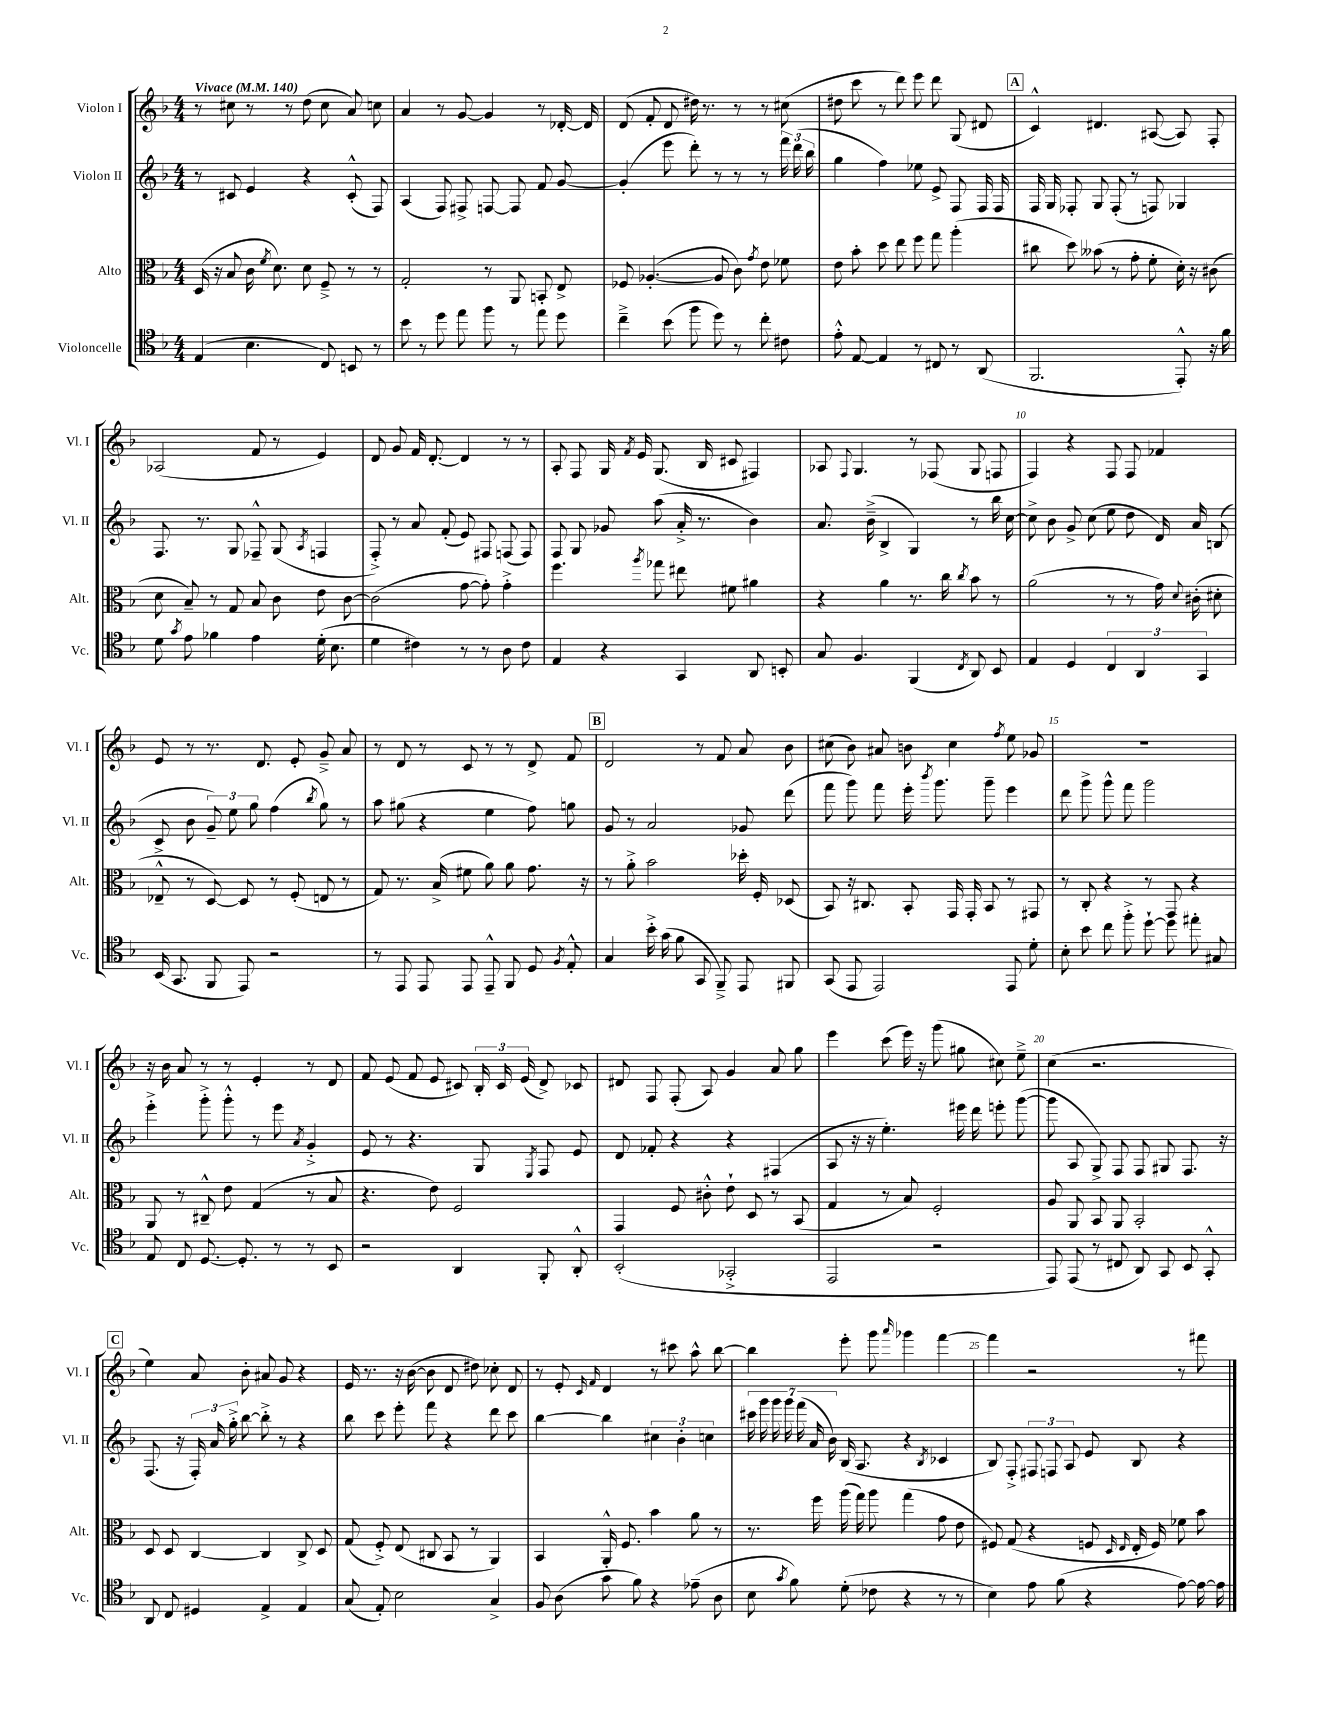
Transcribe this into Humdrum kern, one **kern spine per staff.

**kern	**kern	**kern	**kern
*part4	*part3	*part2	*part1
*staff4	*staff3	*staff2	*staff1
*I"Violoncelle	*I"Alto	*I"Violon II	*I"Violon I
*I'Vc.	*I'Alt.	*I'Vl. II	*I'Vl. I
*clefC4	*clefC3	*clefG2	*clefG2
*k[b-]	*k[b-]	*k[b-]	*k[b-]
*M4/4	*M4/4	*M4/4	*M4/4
*MM140	*MM140	*MM140	*MM140
=1	=1	=1	=1
!	!	!	!LO:TX:a:B:t=Vivace
(4E/	(16D/	8r	8r
.	16r	.	.
.	8B-/	8c#X/	8cc#X\
4.B-\	16c\	4e/	8r
.	8qf/	.	.
.	8.d\)	.	.
.	.	.	8r
.	8d\	4r	(8dd\
8C/)	8F~^/	.	8cc#\
8BBn/	8r	(8c#'^^/	8a/)
8r	8r	8F/)	8ccn\
=2	=2	=2	=2
8b-\	2G'/	(4A/	4a/
8r	.	.	.
8dd\	.	8F/)	8r
8ee\	.	8F#X^/	[8g/
8ff\	8r	[8Fn/	4g/]
8r	8AA/	8F/]	.
8ee\	8BBn'/	8f/	8r
8dd\	8E^/	[8g/	[16d-X'/
.	.	.	16d-/]
=3	=3	=3	=3
4cc~^\	8F-X/	(4g'/]	(8d/
.	([4.A-X'/	.	8f'/
(8b-\	.	8eee\	8d/
8ff\	.	8ddd'\)	16dd#X\)
.	.	.	8.r
8dd\)	8A-/]	8r	.
8r	8c\)	8r	8r
.	8qg/	.	.
8cc'\	8e\	8r	8r
8c#X\	8f-X\	24fff\	(8cc#X\
.	.	(24ddd\	.
.	.	24bb-\	.
=4	=4	=4	=4
8e'^^\	8e\	4gg\	8dd#X\
[8E/	8b-'\	.	8ccc\
4E/]	8dd\	4ff\)	8r
.	8ee\	.	8ddd\)
8r	8ff\	8ee-X\	8eee\
8C#X/	8gg\	8e^/	8ddd\
8r	(4aa'\	8F/	(8G/
(8AA/	.	16F/	8d#X/
.	.	16F/	.
!!LO:REH:place=s1:t=A
=5	=5	=5	=5
2.FF/	8cc#X\	16F/	4c^^/)
.	.	16G/	.
.	8dd\)	8F-X'/	.
.	(8b--X\	8G/	4.d#X/
.	8r	(8F-'/	.
.	8g'\	8r	.
.	8f'\	8Fn/)	([8A#X/
8EE'^^/)	16d'\)	4G-X/	8A#/])
.	16r	.	.
16r	(8c#X\	.	8F'/
16f\	.	.	.
!!LO:LB:g=z
=6	=6	=6	=6
8d\	8d\	8.F/	(2A-X/
8qg/	.	.	.
8e\	8B-~/)	.	.
.	.	8.r	.
4f-X\	8r	.	.
.	8G/	8G/	.
4e\	8B-/	8F-X~^^/	8f/
.	8c\	(8G/	8r
.	.	8qA/	.
(16d'\	8e\	4Fn/	4e/)
8.B-\	.	.	.
.	[8c\	.	.
=7	=7	=7	=7
4d\	(2c\]	8F'^/)	8d/
.	.	8r	8g/
4c#X\)	.	8a/	16f/
.	.	.	[8.d'/
.	.	(8f'/	.
8r	[8g\	8e/)	4d/]
8r	8g'\])	8F#X/	.
8A\	4g'^\	(8Fn/	8r
8c#\	.	8F/)	8r
=8	=8	=8	=8
4E/	4.ff\	8F/	8A'/
.	.	8G/	8F/
4r	.	8g-X/	16G/
.	.	.	8qf/
.	.	.	16e/
.	8qaa/	.	.
.	8gg-X\	(8aa\	(8.G/
4GG/	8ee#X\	16a'^/	.
.	.	8.r	16B-/
.	8f#X\	.	8c#X/
8AA/	4a#X\	4b-\)	4F#X/)
8BBn'/	.	.	.
=9	=9	=9	=9
8G/	4r	8.a/	8A-X/
.	.	.	8qqF/
4.F/	.	.	4.G/
.	.	(16b-~^\	.
.	4a\	4B-^/	.
(4FF/	8.r	4G/)	8r
.	.	.	(8F-X/
.	16cc\	.	.
8qC/	8qcc/	.	.
8AA/)	8b-\	8r	8G/
8BB-/	8r	16bb-\	8Fn/
.	.	[16cc\	.
=10	=10	=10	=10
4E/	(2a\	8cc^\]	4F/)
.	.	8b-\	.
4D/	.	8g^/	4r
.	.	(8cc\	.
6C/	8r	8ee\	8F/
.	8r	8dd\	8F/
6AA/	.	.	.
.	16g\)	16d/)	4f-X/
.	8qqd/	.	.
.	(16c#X'\	16a/	.
6GG/	.	.	.
.	8d#X'\	(8Bn/	.
!!LO:LB:g=z
=11	=11	=11	=11
(16BB-/	8E-X~^^/	8c^/	8e/
8.GG/	.	.	.
.	8r	8b-\	8r
8FF/	[8D/)	12g~/)	8.r
.	.	12ee\	.
8EE/)	8D/]	.	.
.	.	12gg\	.
.	.	.	8.d/
2r	8r	(4ff\	.
.	(8F'/	.	8e'/
.	.	8qbb-/	.
.	8En/	8gg\)	8g~^/
.	8r	8r	8a/
=12	=12	=12	=12
8r	8G/)	8aa\	8r
8EE/	8.r	(8gg#X\	8d/
8EE/	.	4r	8r
.	(16B-^/	.	.
8EE/	8f#X\	.	8c/
8EE~^^/	8a\)	4ee\	8r
8FF/	8a\	.	8r
8D/	8.g\	8ff\)	8d^/
8qF/	.	.	.
8E'^^/	.	8ggn\	8f/
.	16r	.	.
!!LO:REH:place=s1:t=B
=13	=13	=13	=13
4G/	8r	8g/	2d/
.	8a'^\	8r	.
16b-'^\	2b-\	2a/	.
(16g\	.	.	.
8f\	.	.	.
8GG/	.	.	8r
8FF~^/)	.	.	8f/
8EE/	16dd-X'\	8g-X/	8a/
.	16F'/	.	.
8FF#X/	(8D-X/	(8ddd\	8b-\
=14	=14	=14	=14
(8GG/	8BB-/)	8fff\	(8cc#X\
8EE/	16r	8ggg\)	8b-\)
.	8.C#X/	.	.
2EE/)	.	8fff\	8a#X/
.	8BB-'/	16eee'\	8bn\
.	.	8qbbb-/	.
.	.	8.ggg\	.
.	16GG/	.	4cc#\
.	16GG'/	.	.
.	8BB-/	8ggg~\	.
.	.	.	8qff/
8EE/	8r	4eee\	8ee\
8d'\	8GG#X/	.	8g-X/
=15	=15	=15	=15
8B-'\	8r	8ddd\	1r
8b-\	8C'/	8ggg^\	.
8cc\	4r	8ggg^^\	.
8ff'^\	.	8fff\	.
[8dd`\	8r	2ggg\	.
8dd\]	8GG/	.	.
8ee#X'\	4r	.	.
8G#X/	.	.	.
!!LO:LB:g=z
=16	=16	=16	=16
8E/	8AA/	4eee'^\	16r
.	.	.	16b-\
8C/	8r	.	8a/
[8.D/	8C#X~^^/	8ggg'^\	8r
.	8e\	8ggg'^^\	8r
8.D'/]	.	.	.
.	(4G/	8r	4e'/
8r	.	8eee\	.
.	.	8qa/	.
8r	8r	4g'^/	8r
8BB-/	8B-/	.	8d/
=17	=17	=17	=17
2r	4.r	8e/	8f/
.	.	8r	(8e/
.	.	4.r	8f/
.	8e\)	.	8e/
4AA/	2F/	.	8c#X/)
.	.	8G/	24B-'/
.	.	.	24c#/
.	.	.	(24e/
.	.	8qE/	.
8FF'/	.	8F/	8d^/)
8AA'^^/	.	8e/	8c-X/
=18	=18	=18	=18
(2BB-'/	4GG/	8d/	8d#X/
.	.	8f-X'/	8F/
.	8F/	4r	(8F'/
.	8c#X'^^\	.	8A/)
2GG-X'^/	8e`\	4r	4g/
.	8D/	.	.
.	8r	(4F#X/	8a/
.	(8BB-/	.	8gg\
=19	=19	=19	=19
2EE/	4G/	8A/	4eee\
.	.	16r	.
.	.	16r	.
.	8r	4.ee'\)	(8ccc\
.	8B-/)	.	16eee\)
.	.	.	16r
2r	2F'/	.	(8ggg\
.	.	16eee#X\	8gg#X\
.	.	16ddd\	.
.	.	8eeen'\	8cc#X\)
.	.	([8ggg\	8ee~^\
=20	=20	=20	=20
8EE/)	8A/	8ggg\]	(4cc\
(8EE/	8AA/	8A/	.
8r	8BB-/	8G^/)	2.r
8C#X/	8AA/	8F/	.
8AA/)	2BB-'/	8F/	.
8GG/	.	8G#X/	.
8BB-/	.	8.F/	.
8GG'^^/	.	.	.
.	.	16r	.
!!LO:LB:g=z
!!LO:REH:place=s1:t=C
=21	=21	=21	=21
8AA/	8D/	(8.F/	4ee\)
8C/	8D/	.	.
.	.	16r	.
4D#X/	[4C/	24F'/)	8a/
.	.	24a/	.
.	.	24gg'^\	.
.	.	[8bb-\	8b-'\
4E^/	4C/]	8bb-'^\]	8a#X/
.	.	8r	8g/
4E/	8C^/	4r	4r
.	8D/	.	.
=22	=22	=22	=22
(8G/	(8G/	8bb-\	16e/
.	.	.	8.r
8E'/)	8F'^/)	8ccc\	.
2B-\	(8E/	8eee'\	16r
.	.	.	([16b-\
.	8C#X/	8fff\	8b-\]
.	8BB-/	4r	8d/
.	8r	.	8dd#X\)
4G^/	4AA/)	8ddd\	8cc-X'\
.	.	8ccc\	8d/
=23	=23	=23	=23
8F/	4BB-/	[4bb-\	8r
(8A\	.	.	8e'/
.	.	.	16qqc/
.	.	.	16qqf/
8g\	16AA'^^/	4bb-\]	4d/
.	8.F/	.	.
8f\)	.	.	.
4r	4b-\	6cc#X\	8r
.	.	.	8ccc#X\
.	.	6b-'\	.
(8e-X~\	8a\	.	8aa^^\
.	.	6ccn\	.
8A\	8r	.	[8bb-\
=24	=24	=24	=24
8B-\	8.r	28ccc#X\	4bb-\]
.	.	28ggg\	.
.	.	28ggg\	.
.	.	28ggg\	.
8qg/	.	.	.
8f\)	.	.	.
.	.	(28fff\	.
.	.	28a/	.
.	16ff\	.	.
.	.	28b-\)	.
(8d'\	(16aa\	(16B-/	8eee'\
.	16gg\)	8.A/	.
8c-X\	8aa\	.	8ggg\
.	.	.	16qqaaa/
4r	(4gg\	4r	4ggg-X\
.	.	8qB-/	.
8r	8g\	4c-X/	[4fff\
8r	8e\	.	.
=25	=25	=25	=25
4B-\)	8F#X/)	8B-/)	4fff\]
.	(8G/	8F'^/	.
8e\	4r	12F#X/	2r
.	.	12Fn/	.
(8f\	.	.	.
.	.	12A/	.
4r	8Fn/	8e/	.
.	16qqD/	.	.
.	16qqE/	.	.
.	16E'/	8B-/	.
.	16F/)	.	.
[8e\)	8f-X\	4r	8r
16e\_	8b-\	.	8fff#X\
16e\]	.	.	.
==	==	==	==
*-	*-	*-	*-
